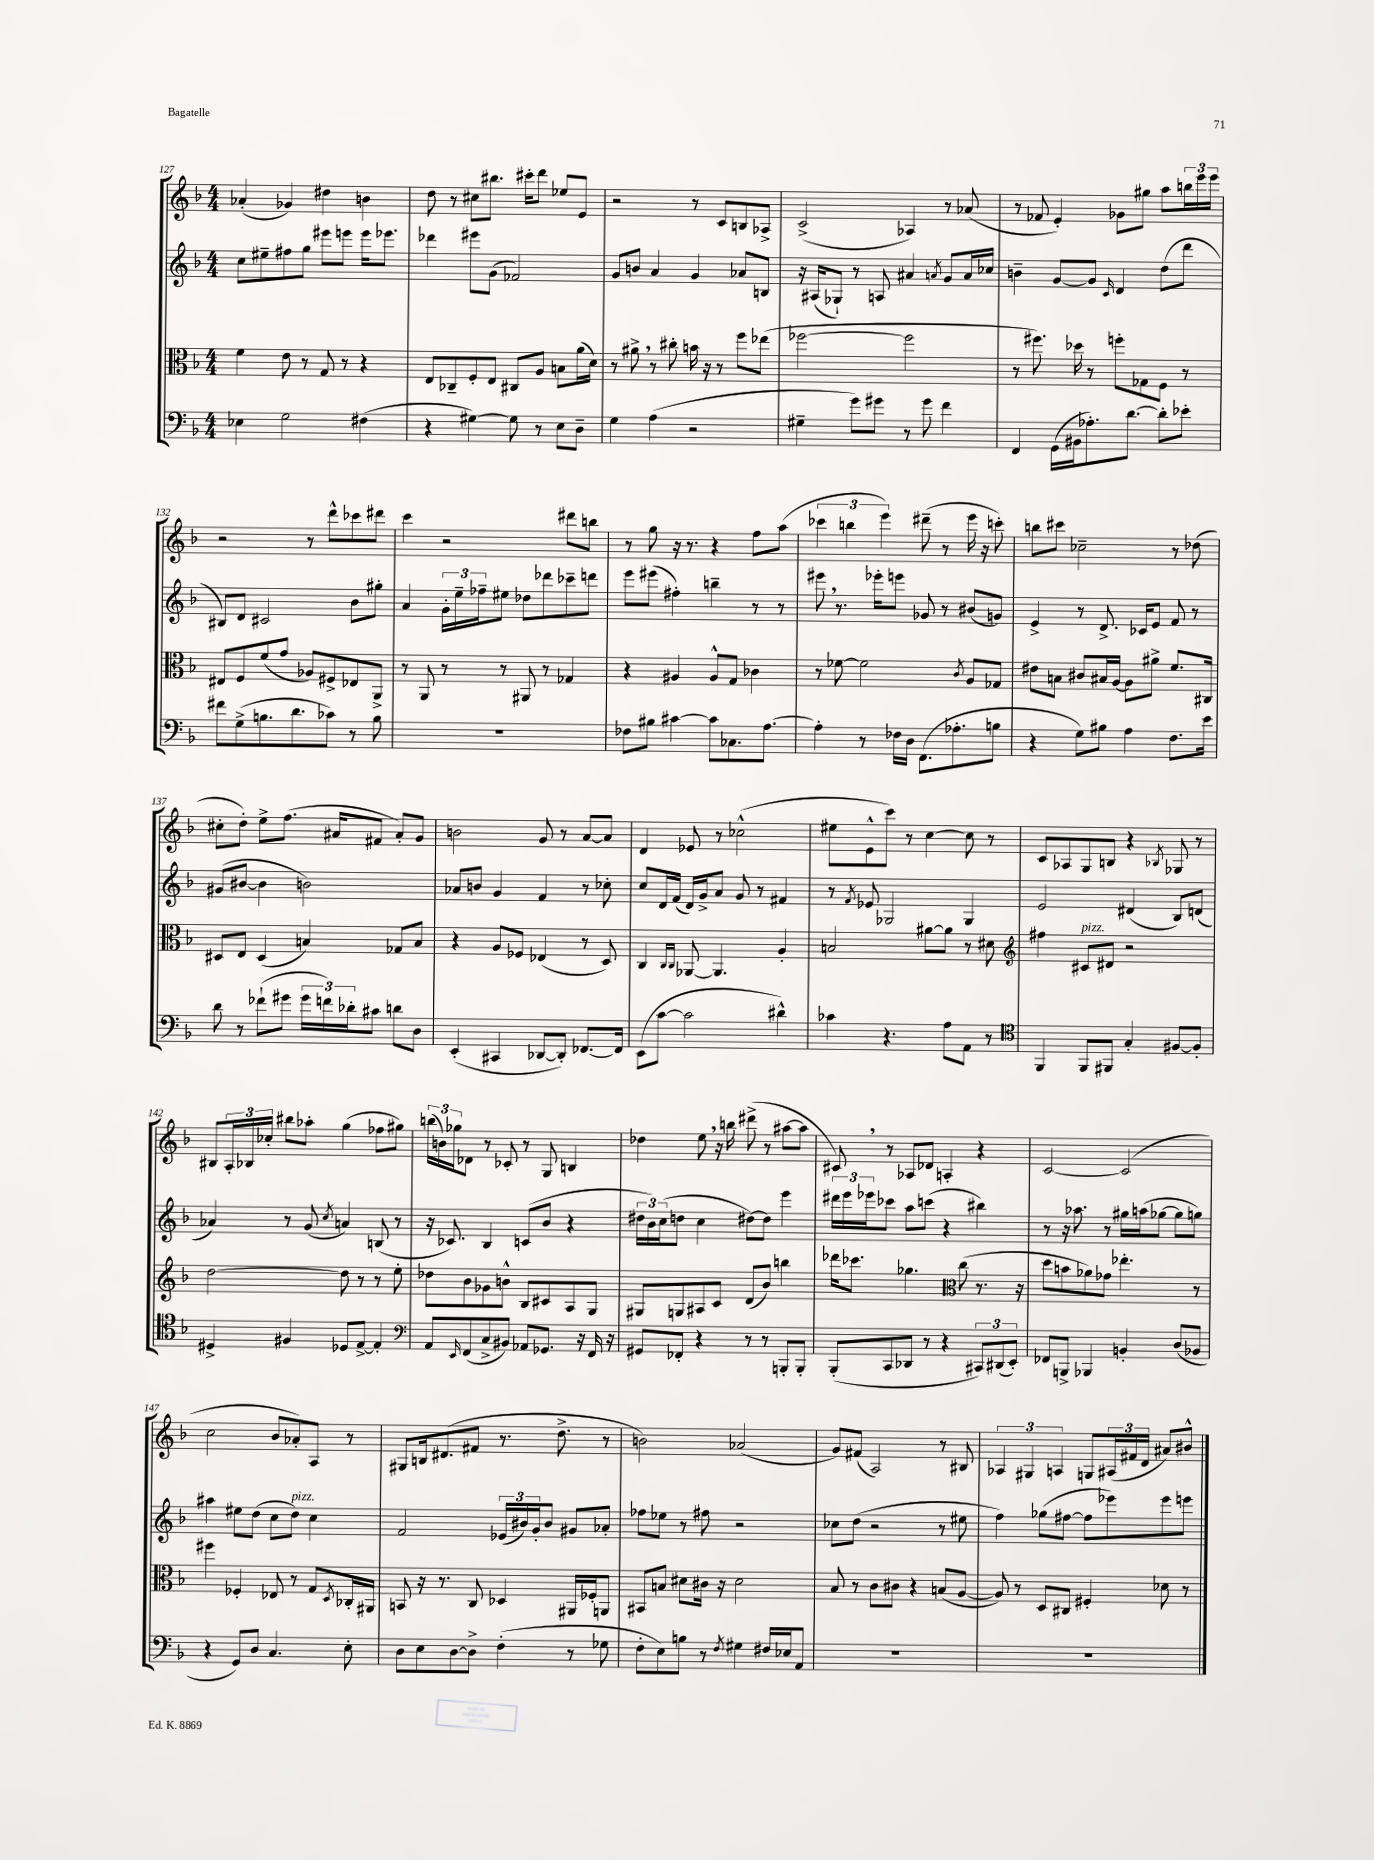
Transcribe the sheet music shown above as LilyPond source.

<<
\new StaffGroup <<
\new Staff = "s0" {
    \clef treble \key f \major \numericTimeSignature \time 4/4
    aes'4-.( ges'4) dis''4 b'4 |
    d''8 r8 cis''8 bis''8. cis'''16-. d'''8 ees''8 e'8 |
    r2 r8 c'8 b8 aes8-> |
    c'2->( aes4) r8 aes'8( |
    r8 fes'8 e'4-.) ges'8 gis''8 a''8 \tuplet 3/2 { b''16 e'''16 e'''16 } |
    r2 r8 d'''8-^ ces'''8 dis'''8 |
    c'''4 r2 dis'''8 b''8 |
    r8 g''8 r16 r8. r4 f''8 a''8( |
    \tuplet 3/2 { ces'''4 b''4 e'''4) } dis'''8--( r8 e'''16 r16 c'''8-.) |
    b''8 cis'''8 ces''2-- r8 des''8( |
    cis''8-. d''8-.) e''8-> f''8.( ais'16 fis'8 ais'8-.) g'8 |
    b'2 g'8 r8 a'8~ a'8 |
    d'4 ees'8 r8 ces''2-^( |
    eis''8 e'8-^ c'''8) r8 c''4~ c''8 r8 |
    c'8 aes8 g8 b8 r4 \acciaccatura { bes8 } ges8 r8 |
    bis8 \tuplet 3/2 { a16-. bes16 ces''16-. } bis''8 aes''8-. g''4( fes''8 gis''8) |
    \tuplet 3/2 { b''16( b'16) ges''16 } des'8 r8 ces'8-. r8 g8 b4 |
    des''4 e''8 \breathe r16 b''16 dis'''8->( r8 ais''8~ ais''8 |
    cis'8) \breathe r8 aes8 des'8 a4-. r4 |
    c'2~ c'2( |
    c''2 bes'8 aes'8-.) a8 r8 |
    gis8 b16 dis'8.( fis'8 r8. d''8.-> r8 |
    b'2) aes'2( |
    g'8) fis'8( a2) r8 bis8 |
    \tuplet 3/2 { aes4 gis4 a4 } g8 \tuplet 3/2 { ais16( fis'16 d'16 } ais'8) bis'8-^ \bar "|." |
}
\new Staff = "s1" {
    \clef treble \key f \major \numericTimeSignature \time 4/4
    c''8 eis''8-- fis''8 g''8 eis'''8 e'''8 e'''16 ees'''8. |
    des'''4 eis'''8 g'8( fes'2) |
    g'8 b'8 a'4 g'4 aes'8 b8 |
    r16 ais16( ges8-!) r8 a8 ais'4 \acciaccatura { a'8 } g'8 a'16 ces''16 |
    b'4-- g'8~ g'8 \grace { c'16 } d'4 d''8( d'''8 |
    bis8) d'8 cis'2 bes'8 gis''8-. |
    a'4 \tuplet 3/2 { g'16-. e''16-- fes''16-- } eis''8 des''8 des'''8 ces'''8-- d'''8 |
    e'''8 eis'''8( fis''4-.) b''4-- r8 r8 |
    eis'''8 \breathe r8. ees'''16-. e'''8 ges'8 r8 bis'8( g'8) |
    e'4-> r8 d'8.-> ces'16 e'8 f'8 r8 |
    gis'8( bis'8~ bis'4 b'2) |
    aes'8 b'8 g'4 f'4 r8 ces''8-. |
    c''8 d'16 f'16( d'16) g'16-> a'8 g'8 r8 fis'4 |
    r8 \acciaccatura { f'8 } ees'8 ges2 ges4 |
    e'2 dis'4( bes8) d'8( |
    aes'4) r8 g'8( \acciaccatura { c''8 } a'4) b8( r8 |
    r16 ces'8.) bes4 c'8( bes'8 r4 |
    \tuplet 3/2 { dis''16 bes'16) c''16( } d''8 c''4 dis''8~) dis''8 e'''4 |
    \tuplet 3/2 { dis'''16 e'''16 ees'''16 } ces'''8 a''8 c'''8( r4 bis''4) |
    r8 r16 aes''8. r8 gis''16 a''16( ges''8~ ges''8 g''8) |
    ais''4 eis''8 d''8( c''8 d''8^\markup { \italic "pizz." }) c''4 |
    f'2 \tuplet 3/2 { ees'16( bis'16) g'16-. } bis'8 gis'8 aes'8-. |
    fes''8 ees''8 r8 fis''8 r2 |
    ces''8 d''8( r2 r8 eis''8 |
    f''4) ges''8( fis''8~ fis''8 ees'''8) ees'''8 e'''8 \bar "|." |
}
\new Staff = "s2" {
    \clef alto \key f \major \numericTimeSignature \time 4/4
    f'4 e'8 r8 g8 r8 r4 |
    e8 ces8-- f8-. e8 cis8 a8 b8 a'16( d'16) |
    r8 ais'8-> \breathe r8 cis''8-. b'16 r16 r8 f''8 ees''8( |
    fes''2~ fes''2 |
    r8 fis''8.) des''16 r8 f''8-. ges8 f8 r8 |
    eis8 f8 f'8( g'8 aes8) fis8-> ees8 a,8-> |
    r8 a,8 r8 r8 ais,8 r8 ges4 |
    r4 ais4 ais8-^ g8 ces'4 |
    r8 fes'8~ fes'2 \acciaccatura { c'8 } a8 ges8 |
    eis'8 b8 cis'8 bis16 a16~ a8 ais'8-> f'8. cis16 |
    dis8 e8 dis4( b4) ges8 b8 |
    r4 a8 fes8 ees4( r8 d8) |
    c4 \grace { c16 c16 } aes,8~ aes,4. a4-. |
    b2 ais'8~ ais'8 r8 dis'8 |
    \clef treble fis''4 cis'8^\markup { \italic "pizz." } dis'8 r2 |
    d''2~ d''8 r8 r8 e''8-. |
    des''8 bes'8 ges'8 b'8-^ bes8 cis'8 a8 g8 |
    gis8 g8 ais8 c'8 d'8( bes'8) b''4 |
    des'''16 ces'''8. ges''4. \clef alto c''8( r8. r16 |
    d''8 b'8 aes'8) ges'8 ees''4.-. r8 |
    fis''4 fes4-. ees8 r8 g8 \acciaccatura { d8 } ces16-. ais,16 |
    b,8 r16 r8. c8 des4 ais,16 fes16-. a,8 |
    bis,8 b8 dis'8 cis'16 r16 dis'2 |
    bes8 r8 c'8 cis'8 r4 b8( a8~ |
    a8) r8 d8 cis8 fis4-. des'8 r8 \bar "|." |
}
\new Staff = "s3" {
    \clef bass \key f \major \numericTimeSignature \time 4/4
    ees4 g2 fis4( |
    r4 gis4~) gis8 r8 e8 d8-- |
    g4 a4( r2 |
    gis4-- g'8) gis'8 r8 gis'8 f'4 |
    f,4 g,16( bis,16 aes8.-.) d'8.~ d'8-. ees'8-. |
    fis'8 g8->( b8. d'8. ces'8) r8 b8 |
    R1 |
    fes8 bis8 cis'4~ cis'8 ces8. a8.~ |
    a4-. r8 fes16 d16 f,8.( aes8.-. b8 |
    r4 g8) bis8 a4 f8. e'16 |
    d'8 r8 fes'8-!( gis'8 \tuplet 3/2 { gis'16 f'16) des'16-. } cis'8 d'8 d8 |
    e,4-.( cis,4 des,8~ des,8-.) fes,8.~ fes,16 |
    e,8( c'8~ c'2 dis'4-^) |
    ces'4 r4. a8 a,8 r8 |
    \clef tenor f,4 f,8 fis,8 g4-. fis8~ fis8-. |
    dis4-> fis4 des8 e8~-> e4-. |
    \clef bass a,8 \grace { e,16 } f,8( c8-> bis,8) aes,8 ges,8. r16 f,16 r16 |
    gis,8 fes,8-. r4 r8 r8 b,,8-. b,,8-. |
    bes,,8-.( c,8 des,8 r8 r4 \tuplet 3/2 { cis,8) dis,8( e,8-.) } |
    fes,8 b,,8-> bes,,4 b,4-. d8( bes,8 |
    r4 g,8) d8 c4. e8-. |
    d8 e8 d8~ d8-> f4-.( r8 ges8 |
    f8-. e8) b8 r8 \acciaccatura { f8 } gis4 fis16 ees16 a,8 |
    R1 |
    R1 \bar "|." |
}
>>
>>
\layout { \context { \Score currentBarNumber = #127 } }
